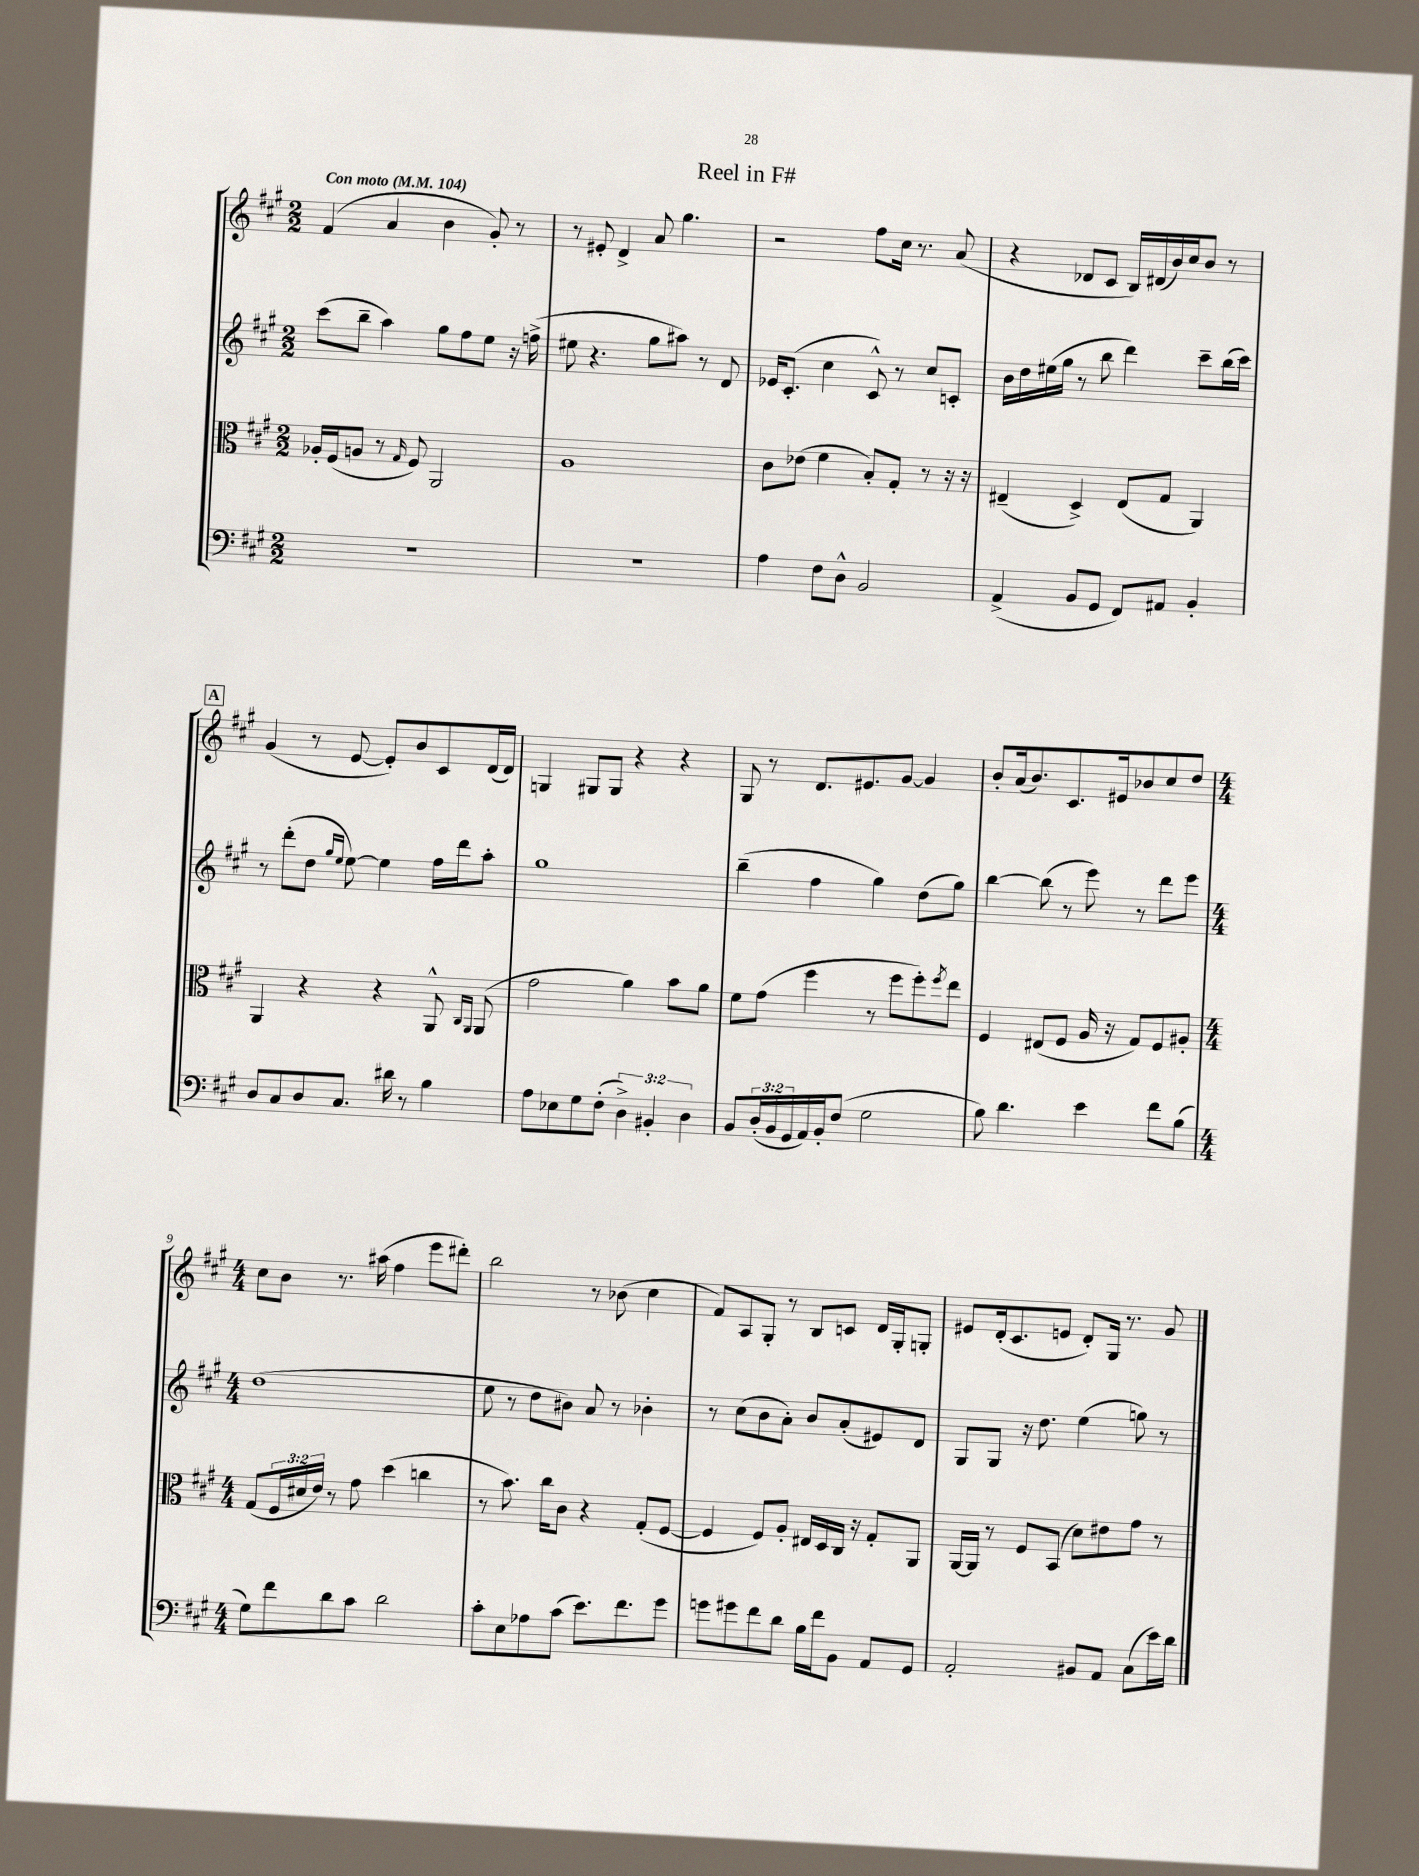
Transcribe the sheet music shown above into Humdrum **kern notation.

**kern	**kern	**kern	**kern
*part4	*part3	*part2	*part1
*staff4	*staff3	*staff2	*staff1
*clefF4	*clefC3	*clefG2	*clefG2
*k[f#c#g#]	*k[f#c#g#]	*k[f#c#g#]	*k[f#c#g#]
*M2/2	*M2/2	*M2/2	*M2/2
*MM104	*MM104	*MM104	*MM104
=1	=1	=1	=1
!	!	!	!LO:TX:a:B:t=Con moto
1r	16A-X'/LL	(8ccc#\L	(4f#/
.	(16F#/J	.	.
.	8An/J	8bb~\J	.
.	8r	4aa\)	4a/
.	16qqG#/	.	.
.	8F#/)	.	.
.	2AA/	8gg#\L	4b\
.	.	8ff#\	.
.	.	8ee\J	8g#'/)
.	.	16r	8r
.	.	(16ffn^\	.
=2	=2	=2	=2
1r	1A	8ee#X\	8r
.	.	4.r	8e#X'/
.	.	.	4d^/
.	.	8gg#\L	8a/
.	.	8aa#X\J)	4.gg#\
.	.	8r	.
.	.	8d/	.
=3	=3	=3	=3
4A\	8c#\L	16e-X/KL	2r
.	.	(8.c#'/J	.
.	(8e-X\J	.	.
8F#\L	4f#\	4cc#\	.
8D^^\J	.	.	.
2BB/	8B'/L)	8c#^^/)	8ff#\L
.	8G#'/J	8r	16cc#\Jk
.	.	.	8.r
.	8r	8cc#/L	.
.	16r	8cn'/J	(8a/
.	16r	.	.
=4	=4	=4	=4
(4AA^/	(4E#X~/	16b\LL	4r
.	.	16dd\	.
.	.	(16ee#X\	.
.	.	16gg#\JJ	.
8BB/L	4D^/)	8r	8d-X/L
8GG#/J	.	8bb\	8c#/J
8FF#/L)	(8E#/L	4ddd\)	16B/LL)
.	.	.	(16d#X/
8AA#X/J	8G#/J	.	16b/)
.	.	.	16cc#/J
4BB'/	4AA/)	8ccc#~\L	8b/J
.	.	(16bb\L	8r
.	.	16ccc#\JJ)	.
!!LO:LB:g=z
!!LO:REH:place=s1:t=A
=5	=5	=5	=5
8D/L	4AA/	8r	(4g#/
8C#/	.	(8ddd'\L	.
8D/	4r	8dd\J	8r
.	.	16qqgg#/LL	.
.	.	16qqee/JJ	.
8.C#/J	.	[8ee\)	[8e/
.	4r	4ee\]	8e'/L])
16d#X\	.	.	.
8r	.	.	8b/
4B\	8AA^^/	16ff#\LL	8c#/
.	.	16ddd\J	.
.	16qqC#/LL	.	.
.	16qqAA/JJ	.	.
.	(8AA/	8aa'\J	(16d/L
.	.	.	16d/JJ)
=6	=6	=6	=6
8A\L	2g#\	1gg#	4Gn/
8E-X\	.	.	.
8G#\	.	.	8G#X/L
(8F#'\J	.	.	8G#/J
6D^\)	4a\)	.	4r
6BB#X'/	.	.	.
.	8b\L	.	4r
6D\	.	.	.
.	8a\J	.	.
=7	=7	=7	=7
8BB/L	8f#\L	(4bb~\	8G#/
(24D'/L	(8g#\J	.	8r
24BB/	.	.	.
24GG#/	.	.	.
16AA/)	4ff#\	4ff#\	8.d/L
16BB'/J	.	.	.
(8F#/J	.	.	.
.	.	.	8.e#X/
2G#\	8r	4gg#\)	.
.	8ff#\L	.	[8g#/J
.	8ff#'\)	(8dd\L	4g#/]
.	8qff#/	.	.
.	8ee\J	8gg#\J)	.
=8	=8	=8	=8
8B\)	4F#/	[4bb\	8b'/L
4.d\	.	.	(16a/k
.	.	.	8.b/)
.	(8E#X/L	(8bb\]	.
.	8F#/J	8r	8.c#/
4e\	16A/	8eee\)	.
.	16r	.	16e#X/k
.	8G#/L)	8r	8b-X/
8f#\L	8F#/	8ddd\L	8cc#/
(8B\J	8A#X'/J	8eee\J	8dd/J
!!LO:LB:g=z
=9	=9	=9	=9
*M4/4	*M4/4	*M4/4	*M4/4
8G#\L)	(8G#/L	(1dd	8cc#\L
8f#\	24F#/L	.	8b\J
.	24d#X/	.	.
.	24e/JJ)	.	.
8d\	8r	.	8.r
8c#\J	8g#\	.	.
.	.	.	(16aa#X\
2d\	(4dd\	.	4ff#\
.	4ccn\	.	8eee\L
.	.	.	8ddd#X'\J)
=10	=10	=10	=10
8c#'\L	8r	8ee\	2bb\
8E\	8.b\)	8r	.
8A-X\	.	8dd\L	.
.	16cc#\KL	.	.
(8c#\J	8c#\J	8b#X\J)	.
8.e\L)	4r	8a/	8r
.	.	8r	(8b-X\
8.f#\	.	.	.
.	(8G#'/L	4b-X'\	4cc#\
8g#\J	[8F#/J	.	.
=11	=11	=11	=11
8gn\L	4F#/]	8r	8f#/L)
8g#X\	.	(8cc#\L	8A/
8f#\	8F#/L)	8b\	8G#'/J
8d\J	8A'/J	8a'\J)	8r
16B\LL	16E#X/LL	8b/L	8B/L
16f#\J	16D/	.	.
8BB\J	16C#/JJ	(8a'/	8cn/J
.	16r	.	.
8AA/L	8G#'/L	8e#X/)	16d/LL
.	.	.	16G#'/J
8GG#/J	8AA/J	8d/J	8Gn'/J
=12	=12	=12	=12
2AA'/	[16AA/LL	8G#/L	8e#X/L
.	16AA/JJ]	.	.
.	8r	8G#/J	(16d'/k
.	.	.	8.c#/
.	8F#/L	16r	.
.	.	8.dd\	.
.	(8BB/J	.	8en/J
8BB#X/L	8d\L)	(4ee\	8d'/L)
8AA/J	8e#X\	.	16G#/Jk
.	.	.	8.r
(8C#\L	8g#\J	8ggn\)	.
16e\L)	8r	8r	8g#/
16d\JJ	.	.	.
==	==	==	==
*-	*-	*-	*-
